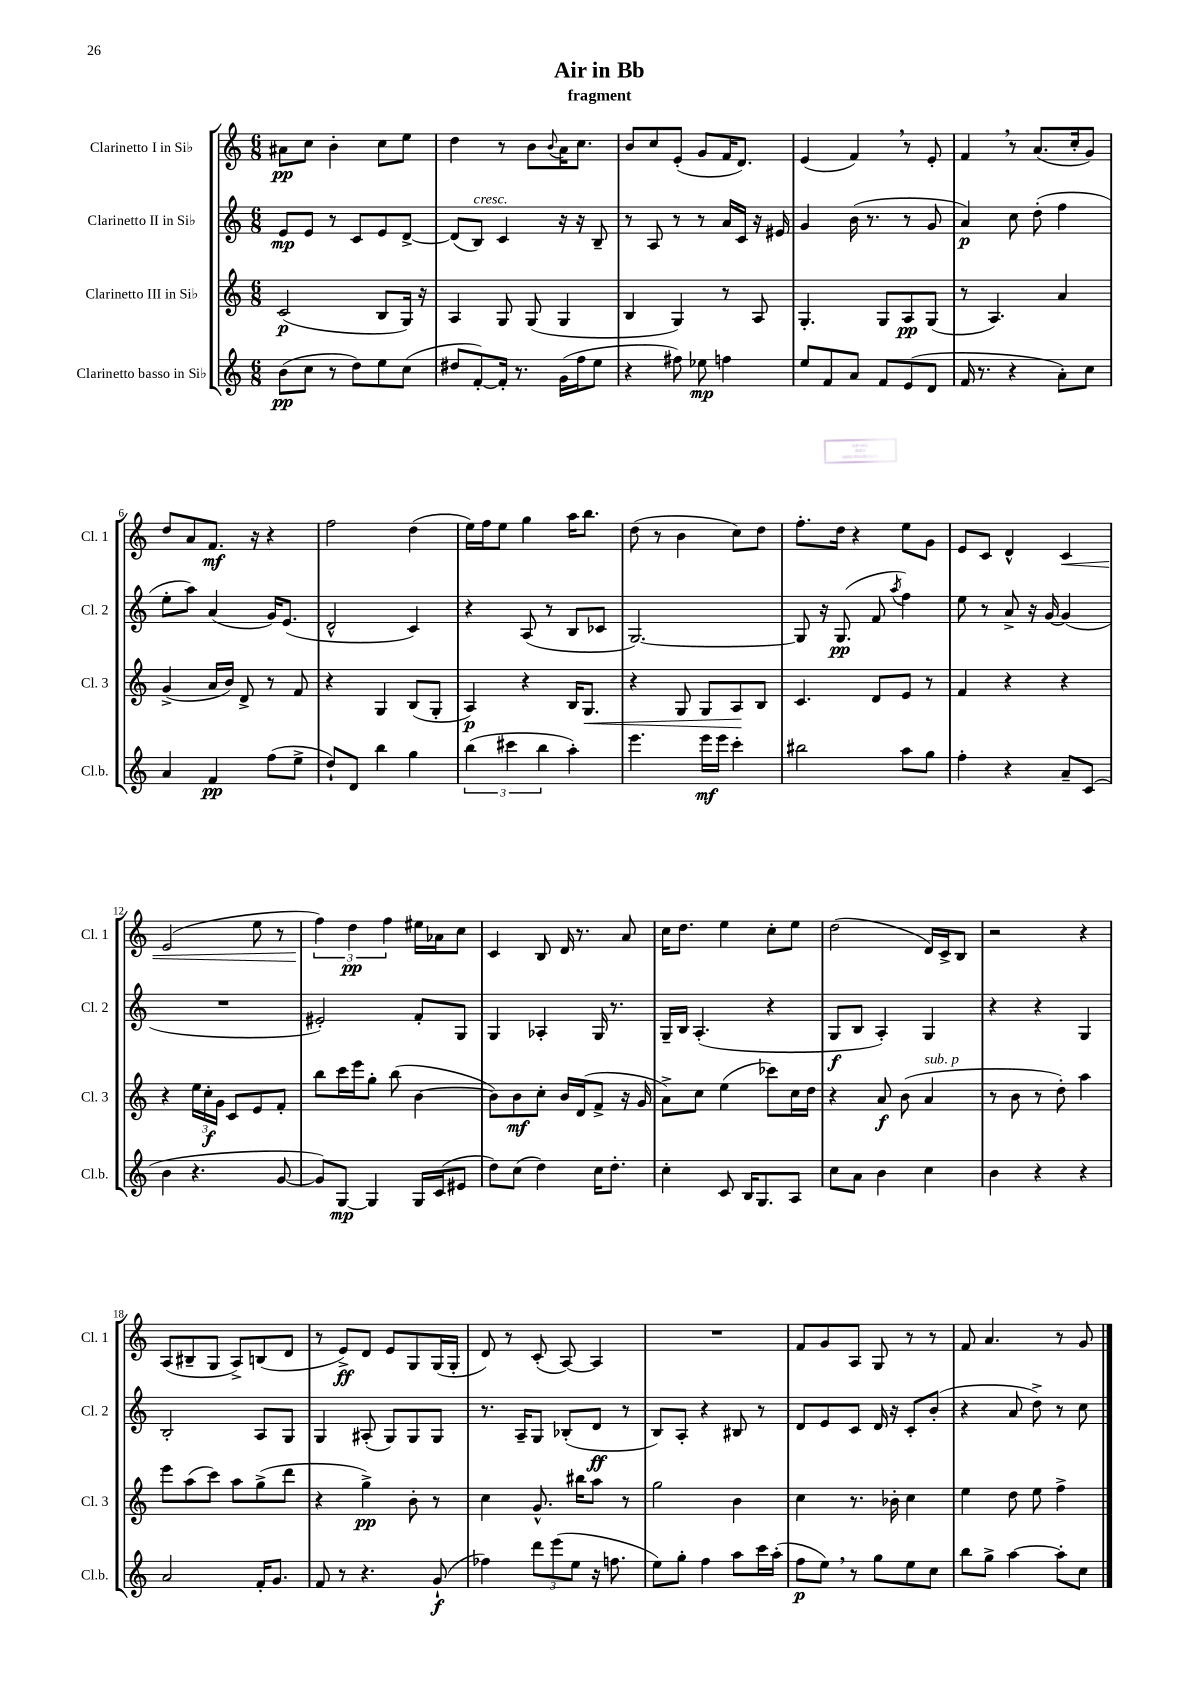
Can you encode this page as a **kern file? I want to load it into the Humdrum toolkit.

**kern	**kern	**kern	**kern
*staff4	*staff3	*staff2	*staff1
*clefG2	*clefG2	*clefG2	*clefG2
*k[]	*k[]	*k[]	*k[]
*M6/8	*M6/8	*M6/8	*M6/8
(8b	(2c	8e	8a#
8cc	.	8e	8cc
8r	.	8r	4b'
8dd)	.	8c	.
8ee	8B	8e	8cc
(8cc	16G)	[8d^	8ee
.	16r	.	.
=	=	=	=
8dd#	4A	(8d]	4dd
[8f')	.	8B)	.
16f']	8G	4c	8r
8.r	.	.	.
.	(8G	.	8b
.	.	.	8qqb
(16g	4G	16r	16a
16ff	.	16r	8.cc
8ee	.	8B~	.
=	=	=	=
4r	4B	8r	8b
.	.	8A	8cc
8ff#)	4G)	8r	(8e'
8ee-	.	8r	8g
4ff	8r	16a	16f
.	.	16c	8.d)
.	8A	16r	.
.	.	16e#	.
=	=	=	=
8ee	4.G'	4g	(4e
8f	.	.	.
8a	.	(16b	4f)
.	.	8.r	.
8f	8G	.	.
(8e	8A	8r	8r
8d	(8G	8g	8e'
=	=	=	=
16f	8r	4a)	4f
8.r	.	.	.
.	4.A)	.	.
4r	.	8cc	8r
.	.	(8dd'	(8.a
8a')	4a	4ff	.
.	.	.	16cc'
8cc	.	.	8g)
=	=	=	=
4a	(4g^	8ee'	8dd
.	.	8aa)	8a
4f	16a	(4a	8.f
.	16b)	.	.
.	8d^	.	.
.	.	.	16r
(8ff	8r	16g)	4r
.	.	(8.e	.
8ee^	8f	.	.
=	=	=	=
8dd`)	4r	2d^^	2ff
8d	.	.	.
4bb	4G	.	.
4gg	(8B	4c)	(4dd
.	8G'	.	.
=	=	=	=
(6bb	4A)	4r	16ee)
.	.	.	16ff
.	.	.	8ee
6ccc#	.	.	.
.	4r	(8A	4gg
6bb	.	.	.
.	.	8r	.
4aa')	16B	8B	16aa
.	8.G	.	8.bb
.	.	8c-	.
=	=	=	=
4.eee	4r	[2.G)	(8dd
.	.	.	8r
.	8G	.	4b
16eee	8G	.	.
16eee	.	.	.
4ccc'	8A	.	8cc)
.	8B	.	8dd
=	=	=	=
2bb#	4.c	8G]	8.ff'
.	.	16r	.
.	.	(8.G	16dd
.	.	.	4r
.	8d	8f	.
.	.	8qaa	.
8aa	8e	4ff)	8ee
8gg	8r	.	8g
=	=	=	=
4ff'	4f	8ee	8e
.	.	8r	8c
4r	4r	8a^	4d^^
.	.	16r	.
.	.	[16g	.
8a~	4r	(4g]	4c
(8c	.	.	.
=	=	=	=
4b	4r	2.r	(2e
4.r	24ee	.	.
.	24cc'	.	.
.	24g	.	.
.	8c	.	.
.	8e	.	8ee
[8g	8f'	.	8r
=	=	=	=
8g])	8bb	2e#')	6ff)
[8G	16ccc	.	.
.	.	.	6dd
.	16eee	.	.
4G]	8gg'	.	.
.	.	.	6ff
.	(8bb	.	.
16G	[4b	8f'	16ee#
(16c	.	.	16a-
8e#	.	8G	8cc
=	=	=	=
8dd)	8b])	4G	4c
(8cc	8b	.	.
4dd)	8cc'	4A-'	8B
.	16b	.	16d
.	(16d	.	8.r
16cc	8f^	16G	.
8.dd'	.	8.r	.
.	16r	.	8a
.	16g	.	.
=	=	=	=
4cc'	8a^)	16G~	16cc
.	.	16B	8.dd
.	8cc	(4.A'	.
8c	(4ee	.	4ee
16B	.	.	.
8.G	.	.	.
.	8ccc-)	4r	8cc'
8A	16cc	.	8ee
.	16dd	.	.
=	=	=	=
8cc	4r	8G	(2dd
8a	.	8B	.
4b	8a	4A')	.
.	(8b	.	.
4cc	4a	4G	16d)
.	.	.	16c^
.	.	.	8B
=	=	=	=
4b	8r	4r	2r
.	8b	.	.
4r	8r	4r	.
.	8dd')	.	.
4r	4aa	4G	4r
=	=	=	=
2a	8eee	2B'	(8A
.	(8aa	.	8B#~
.	8ccc)	.	8G
.	8aa	.	8A^)
16f'	(8gg^	8A	(8B
8.g	.	.	.
.	8ddd	8G	8d
=	=	=	=
8f	4r	4G	8r
8r	.	.	8e^)
4.r	4gg^)	(8A#'	8d
.	.	8G)	8e
.	8b'	8G	8G
(8g`	8r	8G	(16G
.	.	.	16G'
=	=	=	=
4ff-)	4cc	8.r	8d)
.	.	.	8r
.	.	16A~	.
12ddd	8.g^^	8G	(8c'
(12eee	.	.	.
.	.	(8B-'	[8A)
12ee	.	.	.
.	16bb#	.	.
16r	8aa	8d	4A]
8.ff	.	.	.
.	8r	8r	.
=	=	=	=
8ee)	2gg	8B)	2.r
8gg'	.	8A'	.
4ff	.	4r	.
8aa	4b	8B#	.
16ccc	.	8r	.
(16aa'	.	.	.
=	=	=	=
8ff	4cc	8d	8f
8ee)	.	8e	8g
8r	8.r	8c	8A
8gg	.	16d	8G
.	16b-'	16r	.
8ee	4cc	8c'	8r
8cc	.	(8b'	8r
=	=	=	=
8bb	4ee	4r	8f
8gg^	.	.	4.a
[4aa	8dd	8a	.
.	8ee	8dd^)	.
8aa']	4ff^	8r	8r
8cc	.	8cc	8g
==	==	==	==
*-	*-	*-	*-
